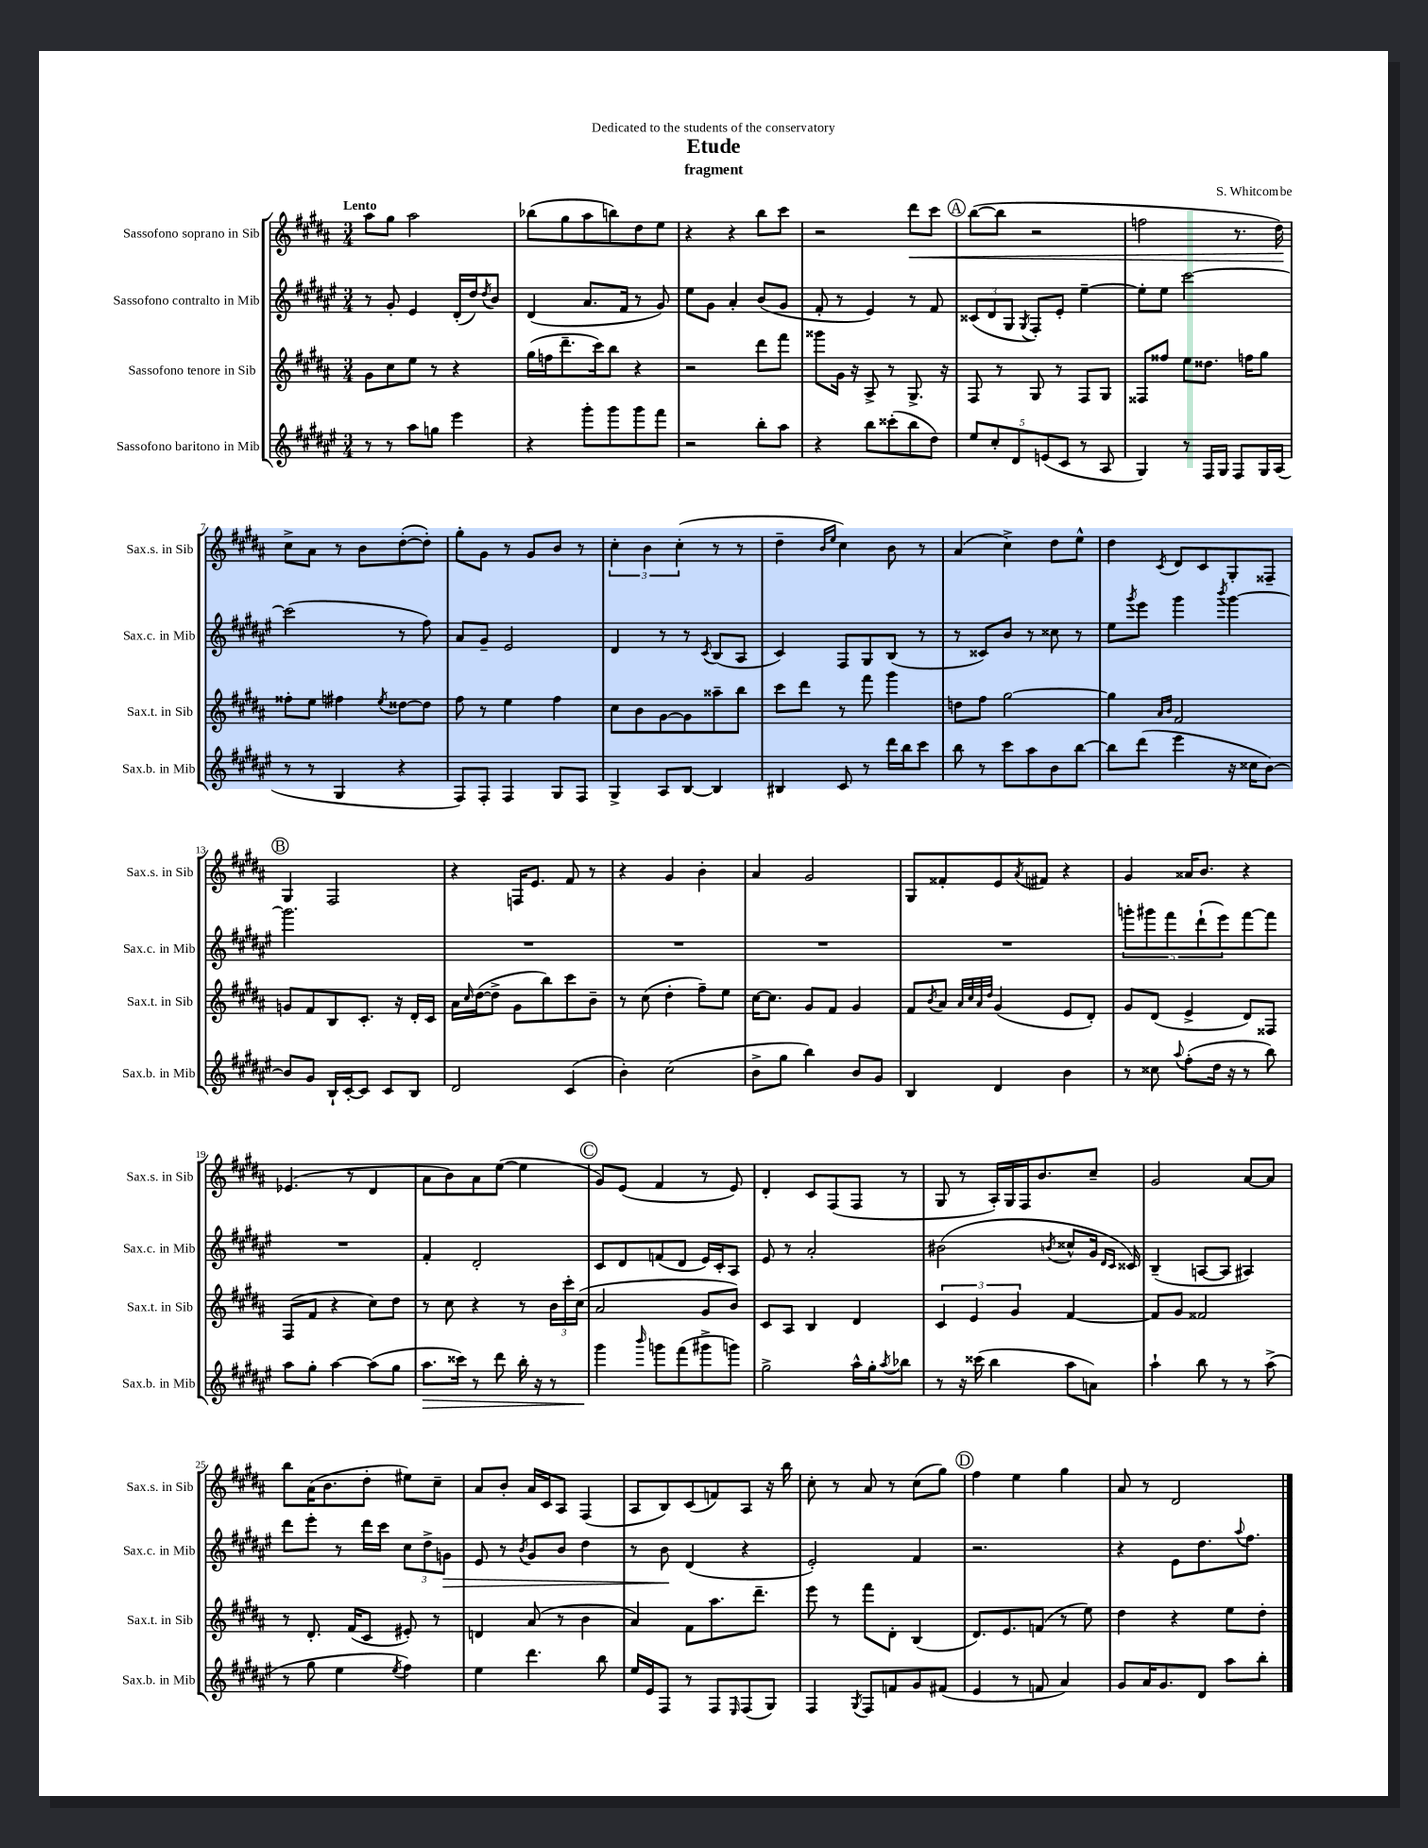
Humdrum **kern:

**kern	**kern	**kern	**kern
*staff4	*staff3	*staff2	*staff1
*clefG2	*clefG2	*clefG2	*clefG2
*k[f#c#g#d#a#e#]	*k[f#c#g#d#a#]	*k[f#c#g#d#a#e#]	*k[f#c#g#d#a#]
*M3/4	*M3/4	*M3/4	*M3/4
8r	8g#	8r	8aa#
8r	8cc#	8g#'	8gg#
8aa#	8ee	4e#	2aa#
8gg	8r	.	.
4eee#	4r	(16d#'	.
.	.	16dd#)	.
.	.	8qdd#	.
.	.	8b	.
=	=	=	=
4r	(16gg#	(4d#	(8bb-
.	16ff	.	.
.	8.ddd#~	.	8gg#
8ggg#'	.	8.a#	8aa#
.	16ccc#)	.	.
8ggg#	8bb	.	8bb)
.	.	16f#	.
8ggg#	4r	8r	8dd#
8fff#	.	8g#)	8ee
=	=	=	=
2r	2r	8ee#	4r
.	.	8g#	.
.	.	4a#'	4r
8bb'	8ddd#	(8b	8bb
8aa#	8fff#	8g#	8ccc#
=	=	=	=
4r	8ggg##	8f#'	2r
.	16g#	8r	.
.	16r	.	.
8bb	8A#^	4e#)	.
(8ccc##'	8r	.	.
8bb	8.G#^	8r	8ddd#
8dd#)	.	8f#	8ccc#
.	16r	.	.
=	=	=	=
10ee#	8F#	(12c##	([8bb
.	.	12d#	.
10cc#'	.	.	.
.	8r	.	8bb]
.	.	12G#	.
10d#	.	.	.
.	.	8qG#	.
.	8G#	8F#')	2r
(10e	.	.	.
.	8r	8e#'	.
10c#	.	.	.
8r	8F#	[4ee#~	.
8A#	8G#	.	.
=	=	=	=
4G#)	8F##	8ee#']	2ff
.	8ff##	8ee#	.
8r	8ee	[2ccc#	.
16F#	8.dd##	.	.
16G#	.	.	.
8F#	.	.	8.r
.	16ff	.	.
16G#	8gg#	.	.
(16A#	.	.	16dd#)
=	=	=	=
8r	8ff##'	(2ccc#]	8cc#^
8r	8ee	.	8a#
4G#	4ff#	.	8r
.	.	.	8b
.	8qee	.	.
4r	[8dd##	8r	([8dd#'
.	8dd##]	8ff#)	8dd#'])
=	=	=	=
8F#)	8ff#	8a#	8gg#'
8F#'	8r	8g#~	8g#
4F#	4ee	2e#	8r
.	.	.	8g#
8G#	4ff#	.	8b
8F#	.	.	8r
=	=	=	=
4G#^	8cc#	4d#	6cc#'
.	8b	.	.
.	.	.	6b
8A#	[8g#	8r	.
.	.	.	(6cc#'
[8B	8g#]	8r	.
.	.	8qc#	.
4B]	8aa##~	(8B	8r
.	8bb	8A#	8r
=	=	=	=
4B#	8ccc#	4c#)	4dd#~
.	8ddd#	.	.
.	.	.	16qqb
.	.	.	16qqee
8c#	8r	8F#	4cc#)
8r	8fff#	8G#	.
16ddd#	4ggg#	(8B	8b
16bb	.	.	.
8ccc#	.	8r	8r
=	=	=	=
8bb	8dd	8r	(4a#
8r	8ff#	8c##)	.
8ccc#	[2gg#	8b	4cc#^)
8aa#	.	8r	.
8b	.	8cc##	8dd#
[8bb	.	8r	8ee^^
=	=	=	=
8bb]	4gg#]	8ee#	4dd#
.	.	8qggg#	.
(8ddd#	.	8eee#	.
.	16qqa#	.	.
.	16qqb	.	8qc#
4eee#	2f#	4ggg#	8d#
.	.	.	8c#
.	.	8qbbb	.
16r	.	[4ggg#	8G#'
16cc##	.	.	.
[8b)	.	.	8F##~
=	=	=	=
8b]	8g	2.ggg#]	4G#
8g#	8f#	.	.
16B`	8B	.	2F#
[16c#'	.	.	.
8c#]	8.c#'	.	.
8c#	.	.	.
.	16r	.	.
8B	16d#'	.	.
.	16c#	.	.
=	=	=	=
2d#	16a#	2.r	4r
.	16qqcc#	.	.
.	([16dd#	.	.
.	8dd#^]	.	.
.	8g#	.	16F
.	.	.	8.e
.	8bb)	.	.
(4c#	8ccc#	.	8f#
.	8b~	.	8r
=	=	=	=
4b')	8r	2.r	4r
.	(8cc#	.	.
(2cc#	4dd#'	.	4g#
.	8ff#~)	.	4b'
.	8ee	.	.
=	=	=	=
8b^	[16cc#	2.r	4a#
.	8.cc#]	.	.
8gg#	.	.	.
4bb)	8g#	.	2g#
.	8f#	.	.
8b	4g#	.	.
8g#	.	.	.
=	=	=	=
4B	8f#	2.r	8G#
.	8qb	.	.
.	8a#	.	8f##'
.	32qqa#	.	.
.	32qqcc#	.	.
.	32qqa#	.	.
.	32qqdd#	.	.
4d#	(4g#	.	8e
.	.	.	8qa#
.	.	.	8f#
4b	8e	.	4r
.	8d#')	.	.
=	=	=	=
8r	8g#	10ggg'	4g#
.	.	10ggg#	.
8cc##	(8d#	.	.
.	.	10fff#	.
8qqaa#	.	.	.
(8ff#'	4e^	.	16a##
.	.	(10ddd#`	.
.	.	.	8.b
16dd#	.	.	.
.	.	10eee#)	.
16r	.	.	.
8r	8d#)	[8fff#	4r
8bb)	8F##	8fff#]	.
=	=	=	=
8aa#	(8F#	2.r	(4.e-
8gg#'	8f#	.	.
[4aa#	4r	.	.
.	.	.	8r
(8aa#]	8cc#)	.	4d#
8gg#	8dd#	.	.
=	=	=	=
8.aa#	8r	4f#'	8a#
.	8cc#	.	8b)
16ccc##)	.	.	.
8r	4r	2d#'	8a#
8ddd#	.	.	([8ee
16bb'	8r	.	4ee]
16r	.	.	.
8r	24b	.	.
.	24ccc#'	.	.
.	(24cc#	.	.
=	=	=	=
4ggg#	2a#	8c#	8g#)
.	.	8d#	(8e
16qqbbb	.	.	.
8ggg	.	(8f	4f#
(8fff#	.	8d#	.
8ggg#^	8g#	16e#)	8r
.	.	16c#'	.
8ggg)	8b)	8A#	8e)
=	=	=	=
2gg#^	8c#	8e#	4d#'
.	8A#	8r	.
.	4B	2a#'	8c#
.	.	.	(8F#
16aa#^^	4d#	.	8F#
16gg#'	.	.	.
8qaa#	.	.	.
8bb-	.	.	8r
=	=	=	=
8r	6c#	(2b#	8G#
16r	.	.	8r
.	6e	.	.
(16ccc##	.	.	.
4bb	.	.	16A#')
.	.	.	16G#
.	6g#	.	.
.	.	.	16F#
.	.	.	8.b
.	.	8qb	.
8aa#	[4f#	8cc##^^	.
8a)	.	16g#	8cc#~
.	.	16qqd#	.
.	.	16qqc#	.
.	.	16c##)	.
=	=	=	=
4aa#`	8f#]	(4B~	2g#
.	8g#	.	.
8bb	2f##	[8A	.
8r	.	8A]	.
8r	.	4A#)	[8a#
(8aa#^	.	.	8a#]
=	=	=	=
8r	8r	8ddd#	8bb
8gg#	8.d#'	8eee#'	(16a#
.	.	.	8.b
4ee#	.	8r	.
.	(16f#	.	.
.	8c#	16ddd#	8dd#'
.	.	16ccc#	.
8qee#	.	.	.
4ff#)	8e#')	12cc#	8ee#)
.	.	12dd#^	.
.	8r	.	8cc#~
.	.	12g	.
=	=	=	=
4ee#	4d	8e#	8a#
.	.	8r	8b'
.	.	8qb	.
4.ddd#	(8a#	8g#	16a#
.	.	.	16c#
.	8r	8b	8A#
.	4b	4dd#	(4F#
8bb	.	.	.
=	=	=	=
16ee#	4a#)	8r	8A#
16e#	.	.	.
8F#	.	8b	8B)
8r	8f#	(4d#	(8c#
8F#	8.aa#	.	8f)
16qqE#	.	.	.
(8F#	.	4r	8A#
.	8.ddd#~	.	.
8G#)	.	.	16r
.	.	.	16bb
=	=	=	=
4F#	8eee	2e#')	8cc#'
.	8r	.	8r
8qG#	.	.	.
8F#	8fff#	.	8a#
8f	8d#'	.	8r
8g#	(4B	4f#	(8cc#
(8f#	.	.	8gg#)
=	=	=	=
4e#	8.d#)	2.r	4ff#
.	8.e	.	.
8r	.	.	4ee
8f	(8f	.	.
4a#)	8r	.	4gg#
.	8ee)	.	.
=	=	=	=
8g#	4dd#	4r	8a#
16a#	.	.	8r
8.g#	.	.	.
.	4r	8e#	2d#
8d#	.	8.dd#	.
8aa#	8ee	.	.
.	.	8qqaa#	.
.	.	8.ff#	.
8bb'	8dd#'	.	.
==	==	==	==
*-	*-	*-	*-
